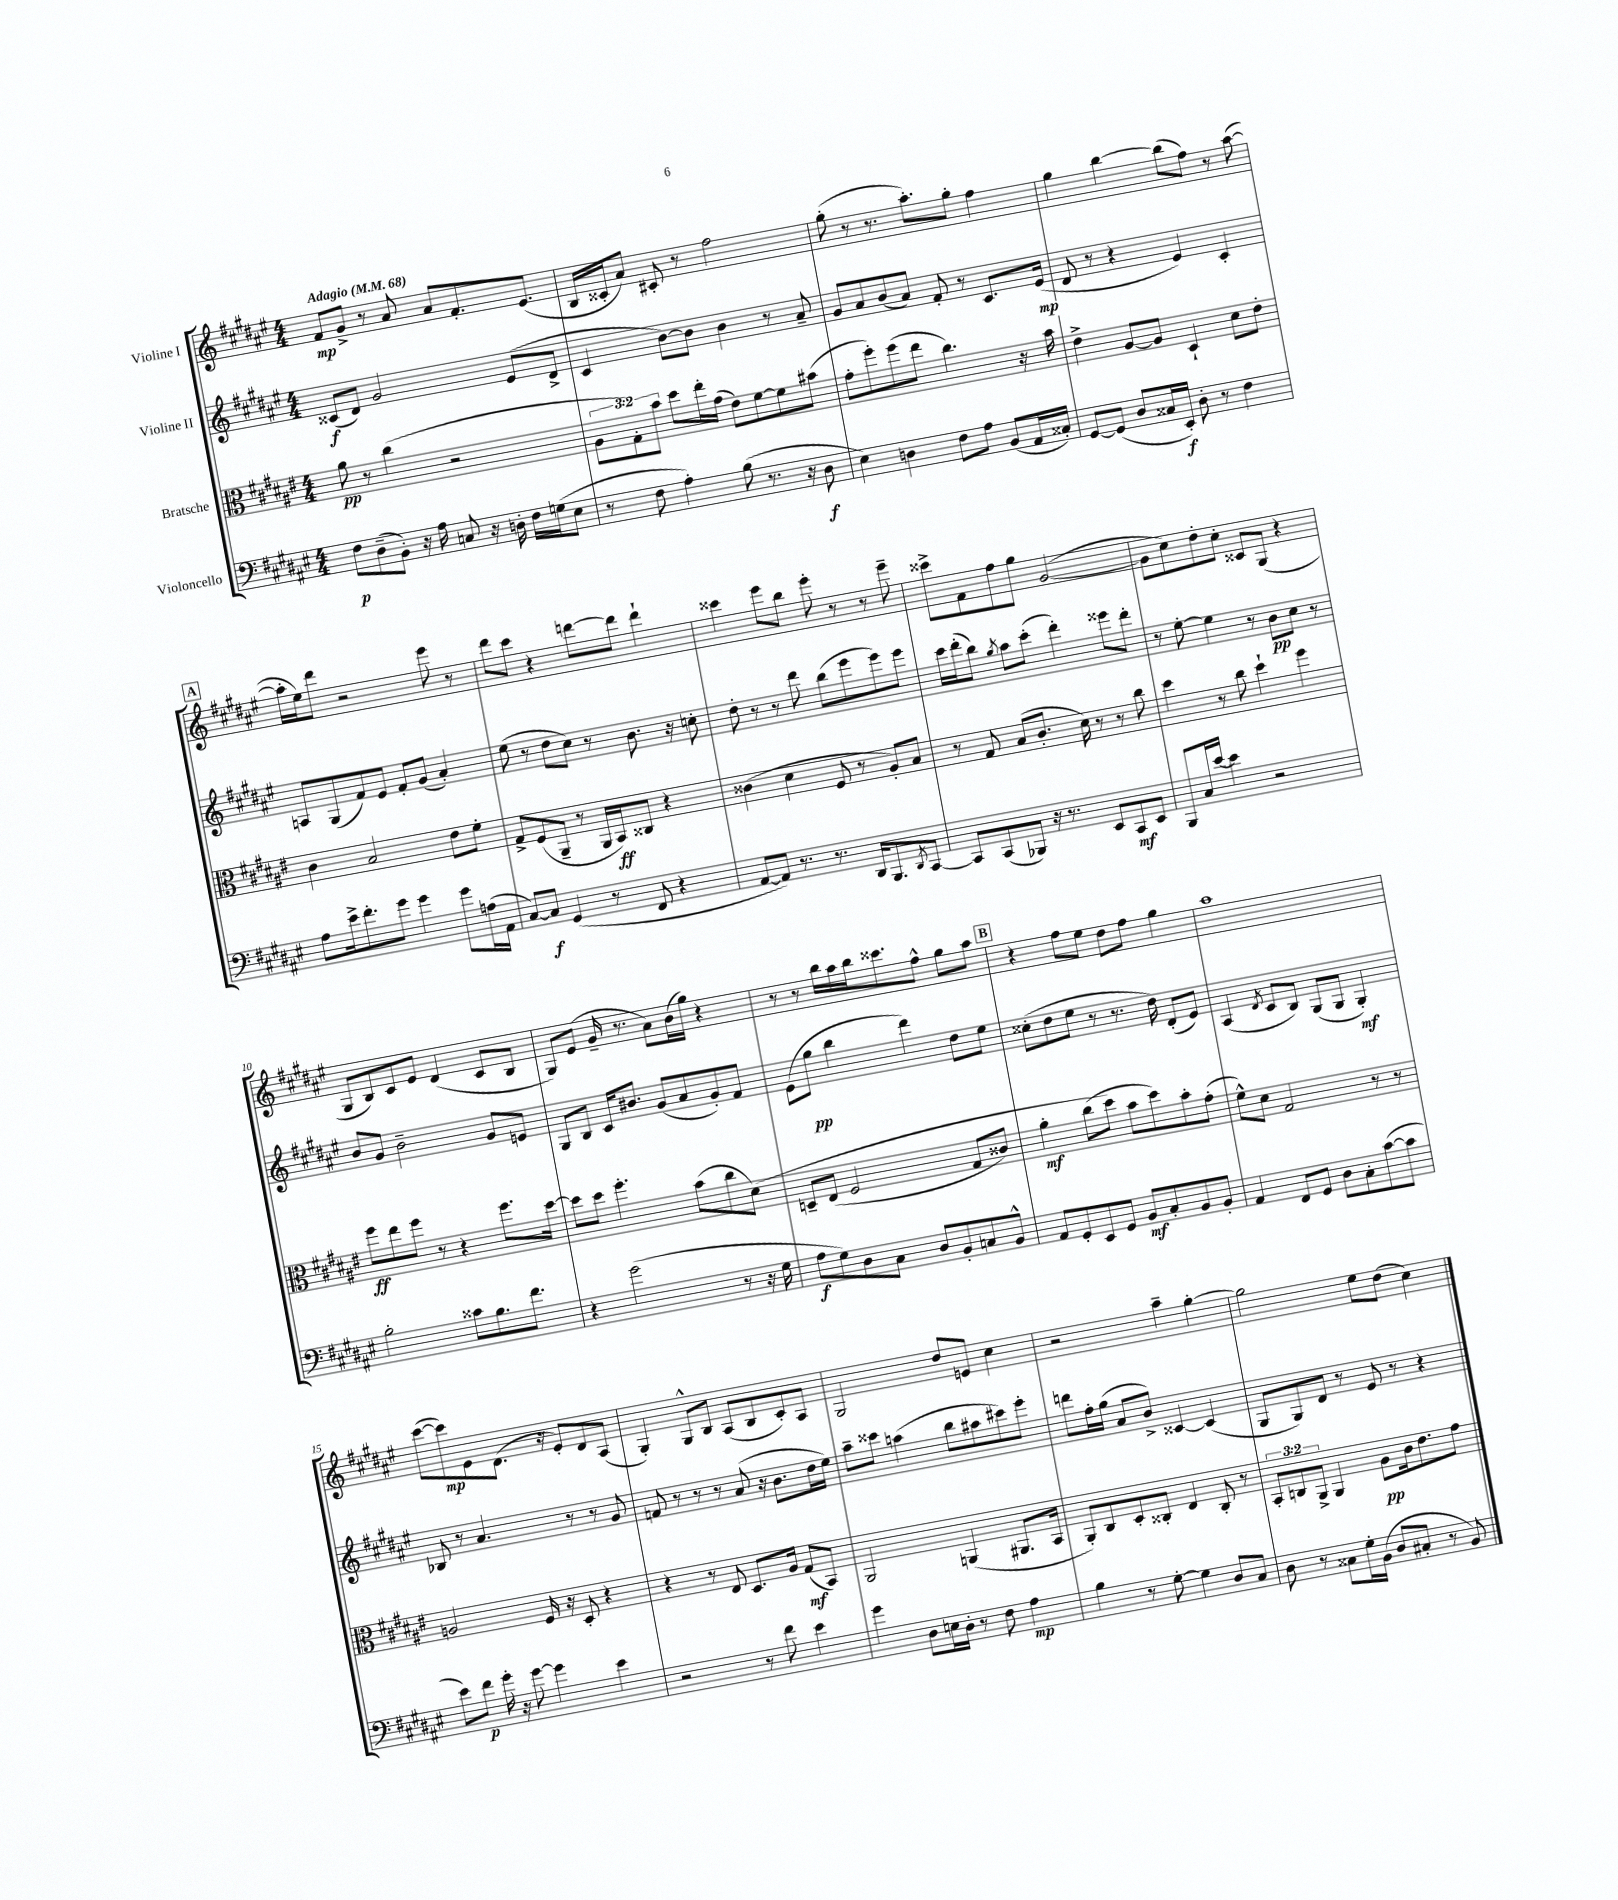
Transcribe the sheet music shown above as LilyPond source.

<<
\new StaffGroup <<
\new Staff = "s0" \with { instrumentName = "Violine I" } {
    \clef treble \key fis \major \numericTimeSignature \time 4/4 \tempo "Adagio" 4 = 68
    fis'8\mp gis'8-> r8 ais'8 ais'8 fis'8.-. eis'8.( |
    b16 cisis'16-. ais'8) cis'8-. r8 fis''2 |
    gis''8-.( r8 r8. ais''8.-.) gis''8-. fis''4 |
    gis''4 b''4~ b''8( fis''8) r8 ais''8~( |
    \mark \markup { \box "A" } ais''16-. eis''16) dis'''8 r2 eis'''8 r8 |
    dis'''8 cis'''8 r4 d'''8~ d'''8 d'''4-! |
    cisis'''4 eis'''8 b''8 eis'''8-. r8 r8 eis'''8-- |
    cisis'''8-> fis'8 fis''8 gis''8 gis'2~( |
    gis'8 cis''8) dis''8-. cis''8-. cisis'8 gis8( r4 |
    gis8 b8) cis'8 eis'8 dis'4( cis'8 b8 |
    gis8) eis'8( gis'16-- r8. ais'8) b'16( gis''16) r4 |
    r8 r8 b''16 ais''16 b''16 cisis'''8. fis''8-^ gis''8 ais''8 |
    \mark \markup { \box "B" } r4 fis''8 eis''8 dis''8 fis''8 gis''4 |
    ais''1 |
    cis'''8~( cis'''8\mp) eis'8 dis'8.( r16 eis'8-.) dis'8 ais8( |
    gis4-.) gis8-^ b8 ais8( b8 cis'8-.) ais8 |
    gis2 dis''8 e'8 cis''4 |
    r2 ais''4-- gis''4~-. |
    gis''2 eis''8 dis''8( cis''4) \bar "|." |
}
\new Staff = "s1" \with { instrumentName = "Violine II" } {
    \clef treble \key fis \major \numericTimeSignature \time 4/4
    cisis'8\f( dis'8) gis'2 eis'8( dis'8-> |
    cis'4 b'8~) b'8 b'4 r8 ais'8-- |
    gis'8 ais'8 b'8( ais'8) fis'8-. r8 cis'8. eis'16\mp( |
    dis'8 r8 r4 eis'4) cis'4-. |
    \mark \markup { \box "A" } a8 gis8( fis'8) eis'8 fis'8-. gis'8( ais'4-.) |
    eis''8( r8 dis''8 cis''8) r8 b'8. r16 c''8-. |
    dis''8-. r8 r8 dis'''8 b''8( eis'''8 eis'''8) eis'''8 |
    cis'''16 dis'''16-.( b''8) \acciaccatura { gis''8 } ais''8 cis'''8-.( dis'''4-.) eisis'''8 dis'''8-. |
    r8 eis''8~-. eis''4 r8 b'8\pp cis''8 r8 |
    b'8 gis'8 b'2-- gis'8 e'8 |
    gis8 b8 cis'16 bis'8. gis'8( ais'8 gis'8-.) fis'8 |
    eis'8( gis''8\pp b''4 dis'''4) dis''8 eis''8 |
    \mark \markup { \box "B" } cisis''8-.( dis''8 eis''8 r8 r8. dis''16) dis'8-.( eis'8) |
    ais4( \acciaccatura { dis'8 } cis'8 b8) gis8( gis8 gis4-.\mf) |
    bes8 r8 ais'4. r8 r8 gis'8 |
    f'8 r8 r8 r8 ais'8( r16 b'8. dis''16 eis''16) |
    ais''8-- cisis'''8 a''4( b''8 ais''8 cis'''8) eis'''8-. |
    d'''8 fis''16-. gis''16( ais'8 b'8->) cisis'4~ cisis'4( |
    gis8 gis8) dis'8 r8 eis'8 r8 r4 \bar "|." |
}
\new Staff = "s2" \with { instrumentName = "Bratsche" } {
    \clef alto \key fis \major \numericTimeSignature \time 4/4 \override Staff.TupletNumber.text = #tuplet-number::calc-fraction-text
    ais'8\pp r8 cis''4( r2 |
    \tuplet 3/2 { ais8 gis8-.) b'8 } dis''8 eis''16-. gis'16( eis'8) fis'8~ fis'8 bis'8( |
    gis'8-. fis''8-.) fis''8( eis''8 cis''4.) r16 b'16 |
    eis'4-> ais8~ ais8 dis4-! dis'8 eis'8-. |
    \mark \markup { \box "A" } cis'4 b2 eis'8 fis'8-. |
    gis8-> fis8( ais,8-- r8 ais,16 b,16\ff) cisis8 r4 |
    cisis'4( dis'4 fis8 r8 ais8-.) b8 |
    r8 gis8 b8( cis'8.-. dis'16) r8 r8 cis''8 |
    dis''4 r8 cis''8 dis''4-! fis''4 |
    fis''8\ff eis''8 fis''8 r8 r4 fis''8. dis''16~ |
    dis''8 dis''8 fis''4.-. b'8( cis''8 dis'8)\( |
    d8-- eis8( fis2 gis8 cisis'8) |
    \mark \markup { \box "B" } ais'4-.\mf cis''8( dis''8\) b'8 dis''8) b'8-. gis'8-.( |
    fis'8-^) dis'8 gis2 r8 r8 |
    a2 fis16 r16 dis8-. r4 |
    r4 r8 eis8 dis8. ais16 gis8\mf( b,8) |
    ais,2 a,4( ais,8. b,16 |
    ais,8-.) cis8 dis8-. cisis8-. eis4 cisis8-. r8 |
    \tuplet 3/2 { b,8-. c8 ais,8-> } ais,4 ais8\pp cis'16 eis'8. gis'8 \bar "|." |
}
\new Staff = "s3" \with { instrumentName = "Violoncello" } {
    \clef bass \key fis \major \numericTimeSignature \time 4/4
    fis8\p dis8--( b,8-.) r16 ais16 c8 r16 d16-. fis16 g16( eis8 |
    r8 fis8 ais4-.) b8( r8. r16 dis8\f |
    eis4) d4 fis8 ais8 b,8( ais,16 cisis16-.) |
    gis,8~ gis,8( dis8 cisis16 eis,16-.\f) dis8-. r8 fis4 |
    \mark \markup { \box "A" } ais8 eis'16-> fis'8.-. gis'8 gis'4 gis'8 a16( ais,16 |
    cis8~) cis8\f gis,4( r8 fis,8 r4 |
    ais,8~ ais,8) r8. r8. dis,16 b,,8. \acciaccatura { dis,8 } cis,8~ |
    cis,8 cis,8( bes,,8) r16 r8. eis,8 cis,8\mf eis,8 |
    b,,8 cis16 eis'16~ eis'4 r2 |
    b2-. cisis'8 b8. fis'8. |
    r4 gis'2( r8 r16 gis16 |
    ais8\f gis8) dis8 cis8 dis8 b,8-. c8 b,8-^ |
    \mark \markup { \box "B" } ais,8 gis,8-. eis,8 gis,8 b,8\mf cis8-. b,8 b,8-. |
    ais,4 fis,8 gis,8 dis8 cis8-. cis'8~( cis'8 |
    eis'8) fis'8\p gis'16-. r16 gis'8~ gis'4 eis'4 |
    r2 r8 fis'8 eis'4 |
    gis'4 dis8 e16 dis16-. r8 fis8 ais4\mp |
    b4 r8 gis8~-. gis4 dis8 cis8 |
    dis8 r8 cisis8 gis16-. b,16( dis8 cis8-. r8 b,8) \bar "|." |
}
>>
>>
